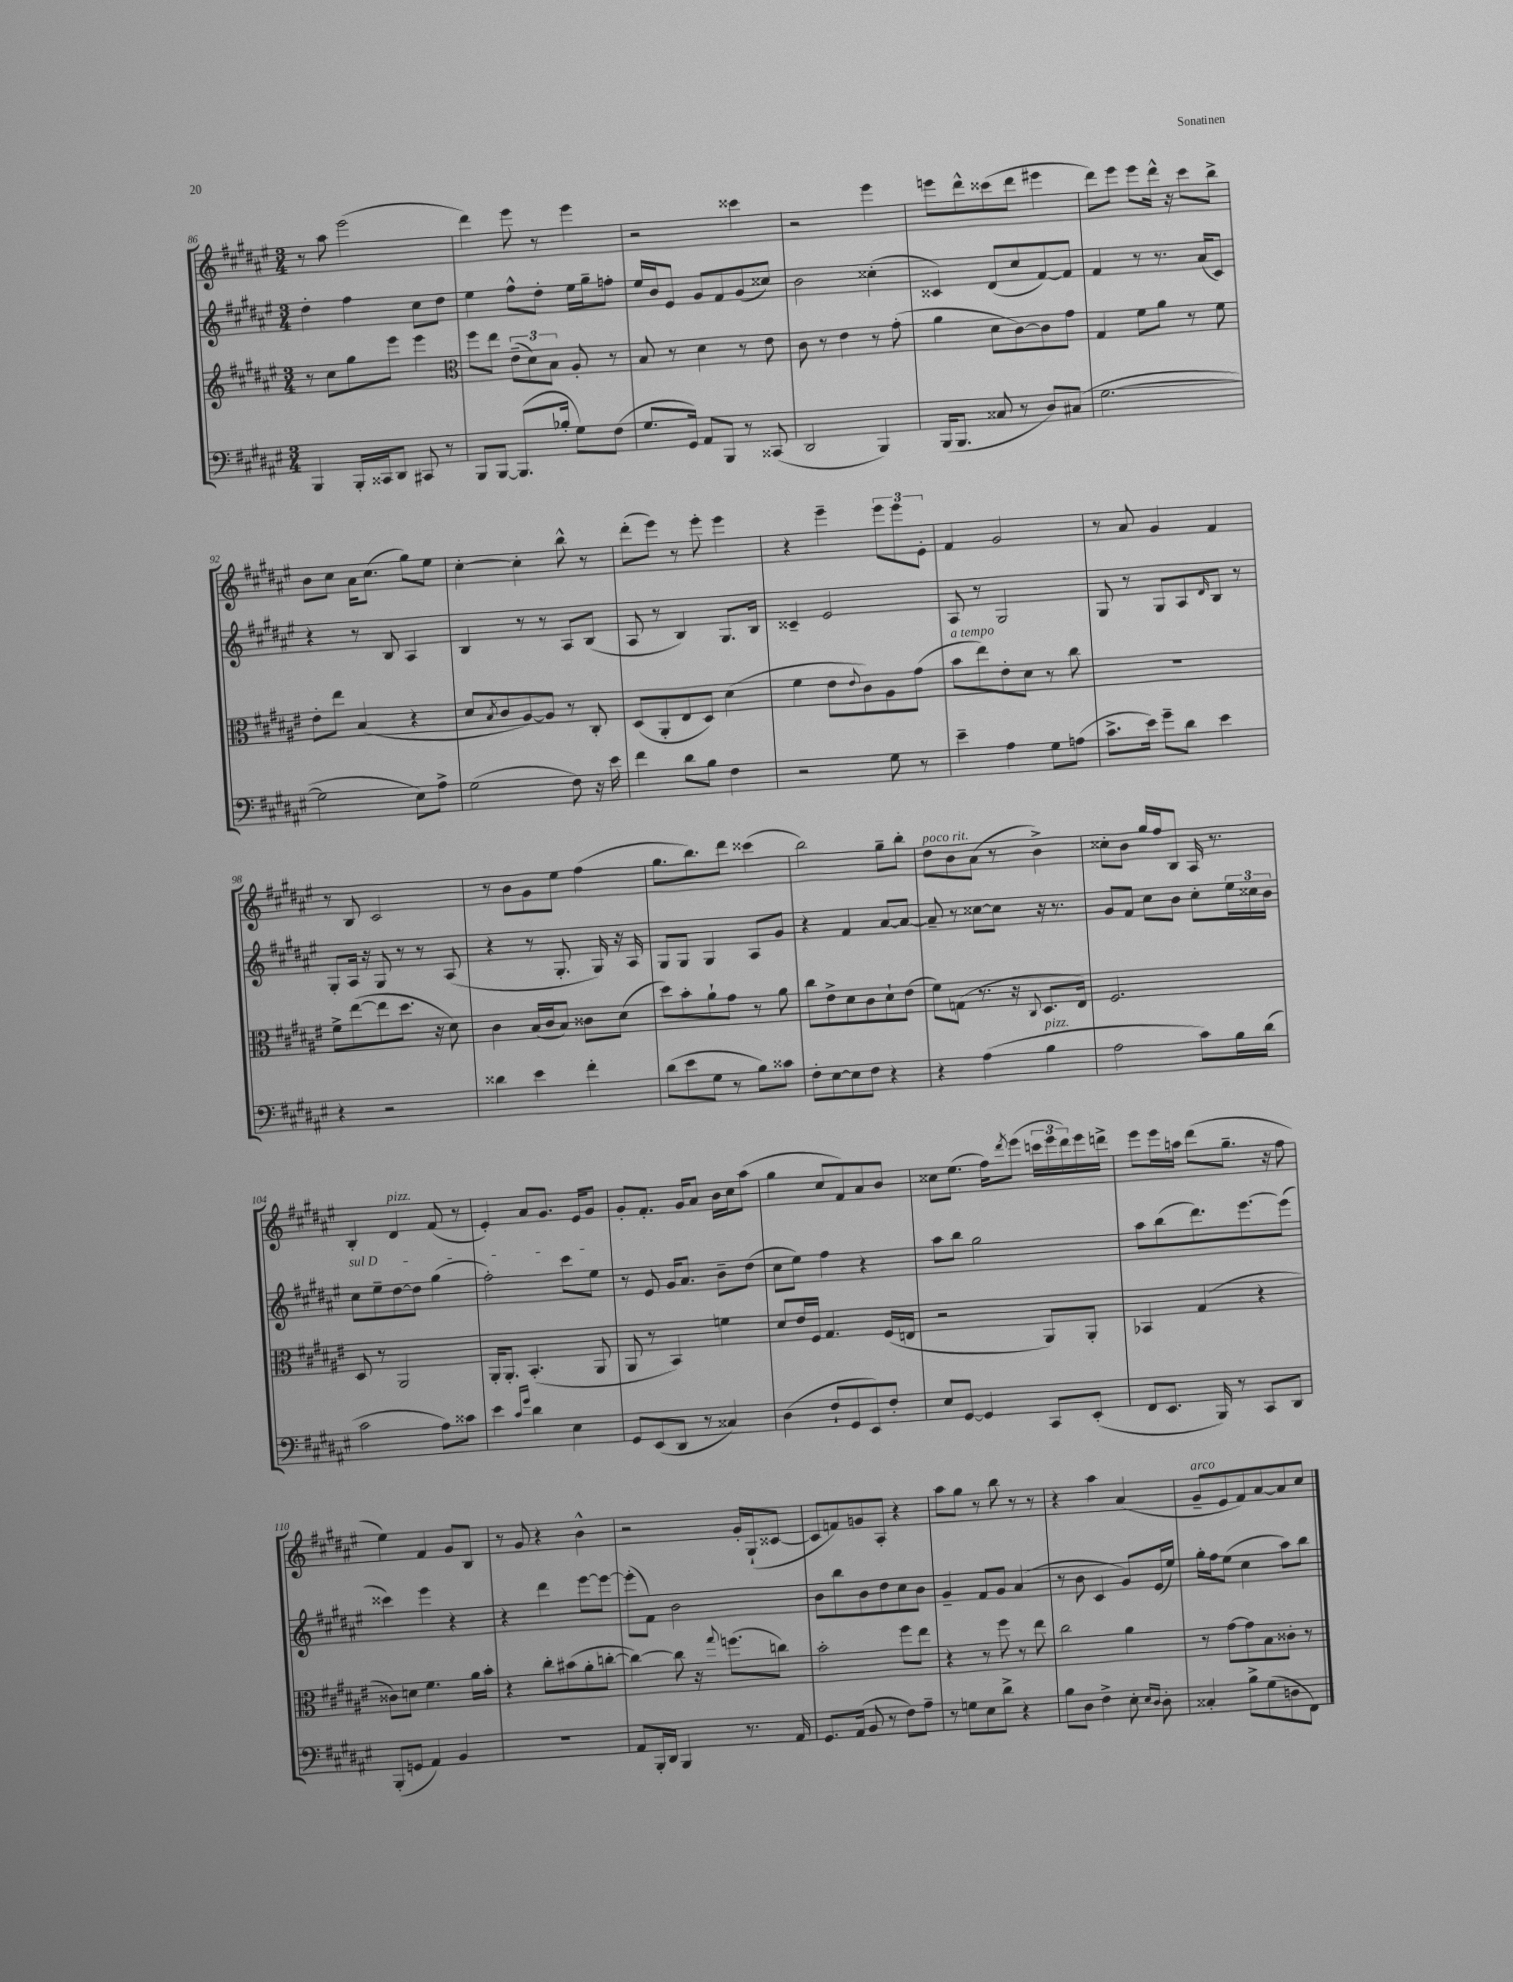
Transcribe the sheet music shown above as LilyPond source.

<<
\new StaffGroup <<
\new Staff = "s0" {
    \clef treble \key fis \major \numericTimeSignature \time 3/4
    r8 ais''8 eis'''2( |
    dis'''4) eis'''8 r8 eis'''4 |
    r2 cisis'''4 |
    r2 eis'''4 |
    e'''8 dis'''8-^ cisis'''8( dis'''8 eis'''4 |
    dis'''8) eis'''8 eis'''8 dis'''16-^ r16 cis'''8 b''8-> |
    b'8 cis''8 ais'16 cis''8.( gis''8) eis''8 |
    cis''4~-. cis''4-. b''8-^ r8 |
    dis'''8-.( eis'''8) r8 eis'''8-. eis'''4 |
    r4 eis'''4-- \tuplet 3/2 { eis'''8 eis'''8 eis'8-. } |
    fis'4 gis'2 |
    r8 ais'8 gis'4 fis'4 |
    r8 b8 cis'2 |
    r8 b'8 gis'8 eis''8 fis''4( |
    gis''8. b''8.) dis'''8 cisis'''4( |
    b''2) gis''8-- b''8-. |
    dis''8^\markup { \italic "poco rit." } b'8 ais'8( r8 b'4->) |
    cisis''8-. b'8 gis''16 fis''16 b8 ais16 r8. |
    b4-. dis'4^\markup { \italic "pizz." } fis'8( r8 |
    eis'4-.) ais'8 gis'8. eis'16 gis'8 |
    gis'8-. fis'8.-. gis'16 ais'8 b'16 cis''16 ais''8( |
    gis''4 cis''8 fis'8) ais'8 b'8 |
    cisis''8 eis''8.( fis''16) \acciaccatura { dis'''8 } eis'''8( \tuplet 3/2 { c'''16 eis'''16 dis'''16) } eis'''16 d'''16-> |
    eis'''8 eis'''16 a''16 dis'''8( gis''8.-- r16 fis''8 |
    eis''4) fis'4 gis'8 b8 |
    r8 gis'8 r4 b'4-^ |
    r2 gis'16-. gis16-!( cisis'8~ |
    cisis'8 f'8) g'8 ais8-. r4 |
    ais''8 gis''8 r8 b''8 r8 r8 |
    r4 ais''4 ais'4( |
    gis'8--^\markup { \italic "arco" } eis'8 fis'8) ais'8~ ais'8 cis''8 \bar "|." |
}
\new Staff = "s1" {
    \clef treble \key fis \major \numericTimeSignature \time 3/4
    dis''4-. fis''4 cis''8 dis''8 |
    eis''4 fis''8-^ dis''8-. eis''16 gis''16-- f''8-. |
    eis''16 b'16 eis'8 gis'8 fis'8 gis'8( cisis''8) |
    b'2 cisis''4-.( |
    cisis'4) dis'8( cis''8 fis'8~) fis'8 |
    fis'4 r8 r8. ais'16( cis'8) |
    r4 r8 b8 ais4 |
    b4 r8 r8 ais8 b8( |
    ais8 r8 b4) gis8. b16 |
    cisis'4-- eis'2 |
    ais8 r8 gis2 |
    gis8 r8 gis8 ais8 \grace { dis'16 } b8 r8 |
    gis8-. ais16 r16 gis8 r8 r8 ais8( |
    r4 r8 gis8.-. gis16) r16 ais16 |
    gis8 gis8 gis4 ais8 gis'8 |
    r4 fis'4 ais'8~ ais'8~ |
    ais'8-- r8 cisis''8~ cisis''8 r16 r8. |
    gis'8 fis'8 cis''8 b'8 cis''8-. \tuplet 3/2 { eis''16 cisis''16 b'16 } |
    \once \override TextSpanner.bound-details.left.text = \markup { \italic "sul D" } cis''8\startTextSpan eis''8-- dis''8~ dis''8 gis''4( |
    fis''2-.) cis'''8 eis''8\stopTextSpan |
    r8 eis'8 gis'16 ais'8. b'8-- dis''8( |
    cis''8 eis''8) fis''4 r4 |
    ais''8 b''8 gis''2 |
    ais''8 b''8( dis'''8.) eis'''8.~ eis'''8( |
    cisis'''4) eis'''4 r4 |
    r4 dis'''4 eis'''8~ eis'''8~ |
    eis'''8-.( fis'8) b'2 |
    b'8 b''8 b'8 dis''8 cis''8 b'8 |
    gis'4-- fis'8 gis'8 ais'4( |
    r8 b'8 cis'4 gis'8) eis'16( eis''16) |
    gis''16-. fis''16 eis''8( cis''4 ais''8) b''8 \bar "|." |
}
\new Staff = "s2" {
    \clef treble \key fis \major \numericTimeSignature \time 3/4
    r8 cis''8 gis''8 eis'''8 eis'''4 |
    \clef alto fis''8 eis''8 \tuplet 3/2 { eis'8--( dis'8) b8 } ais8-. r8 |
    b8 r8 dis'4 r8 eis'8 |
    cis'8 r8 eis'4 r8 gis'8-.( |
    ais'4 dis'8 cis'8~) cis'8 gis'8 |
    gis4 fis'8 ais'8 r8 fis'8 |
    eis'8-. eis''8 b4( r4 |
    dis'8 \acciaccatura { b8 } cis'8 ais8~) ais8 r8 cis8-. |
    dis8( ais,8-. eis8 dis8) dis'4( |
    fis'4 eis'8 \appoggiatura { eis'8 } cis'8) ais8 gis'8( |
    b'8^\markup { \italic "a tempo" } eis''8) eis'8-. dis'8 r8 cis''8 |
    R2. |
    fis'8-> eis''8~( eis''8 dis''8. r16 dis'8) |
    cis'4 b16( cis'16 b8) cisis'8 dis'8( |
    dis''8) b'8-. ais'8-! gis'8 r8 ais'8 |
    cis''8 eis'8-> dis'8 cis'8 dis'8-! eis'8( |
    fis'8) g8( r8. r16 \appoggiatura { cis8 } dis8. eis16) |
    fis2. |
    dis8 r8 ais,2 |
    ais,16-. ais,8.-. b,4.-.( ais,8 |
    ais,8 r8 b,4) f'4 |
    dis'8 eis'16 fis16 gis4. fis16( e16 |
    r2 ais,8) ais,8-. |
    bes,4 gis4( r4 |
    cisis'8) d'8 fis'4. ais'16 b'16-. |
    r4 cis''8-. bis'8( ais'8-. c''8~-. |
    c''4~) c''8 r16 \appoggiatura { gis''8 } f''8.( c''8) |
    b'2-. fis''8 eis''8 |
    r4 r8 fis''8 r8 eis''8 |
    cis''2 ais'4 |
    r8 gis'8~ gis'8 b8 cisis'8-. r8 \bar "|." |
}
\new Staff = "s3" {
    \clef bass \key fis \major \numericTimeSignature \time 3/4
    b,,4 b,,16-. cisis,16 dis,8 cis,8 r8 |
    b,,8 b,,8~ b,,8.( bes16-. gis8) fis8( |
    gis8. gis,16) ais,8 b,,8 r8 cisis,8( |
    dis,2 b,,4) |
    b,,16( b,,8. cisis8 r8 dis8) cis8( |
    gis2.~ |
    gis2 eis8) ais8-> |
    gis2( fis8) r16 eis'16 |
    fis'4 dis'8 b8 fis4 |
    r2 gis8 r8 |
    eis'4-- ais4 gis8 a8( |
    cis'8.-> eis'16) gis'8-- dis'8 eis'4 |
    r4 r2 |
    disis'4 eis'4 fis'4-. |
    dis'8( eis'8 gis8 r8 b8) cisis'8 |
    fis8-. eis8~ eis8 fis8 r4 |
    r4 ais4( b4^\markup { \italic "pizz." } |
    ais2 cis'8) b16 dis'16( |
    cis'2 ais8) cisis'8 |
    eis'4 \grace { cis'16 gis'16 } dis'4 eis4 |
    gis,8 eis,8( dis,8 r8 cisis4) |
    dis4( fis8-! gis,8 eis,8) fis8-. |
    eis8 gis,8~ gis,4 cis,8 eis,8-.( |
    fis,8 eis,8. b,,16) r8 cis,8 dis,8 |
    b,,8-.( g,8 ais,4) b,4 |
    R2. |
    ais,8 b,,16-. dis,16 b,,4 r8. ais,16 |
    gis,8. ais,16( b,8 r8 fis8) ais8-- |
    r8 g8 eis8 dis'8-> r4 |
    b8 dis8 fis4-> eis8-. \grace { eis16 dis16 } dis8-. |
    cisis4-. b8-> gis8( d8 fis,8) \bar "|." |
}
>>
>>
\layout { \context { \Score currentBarNumber = #86 } }
